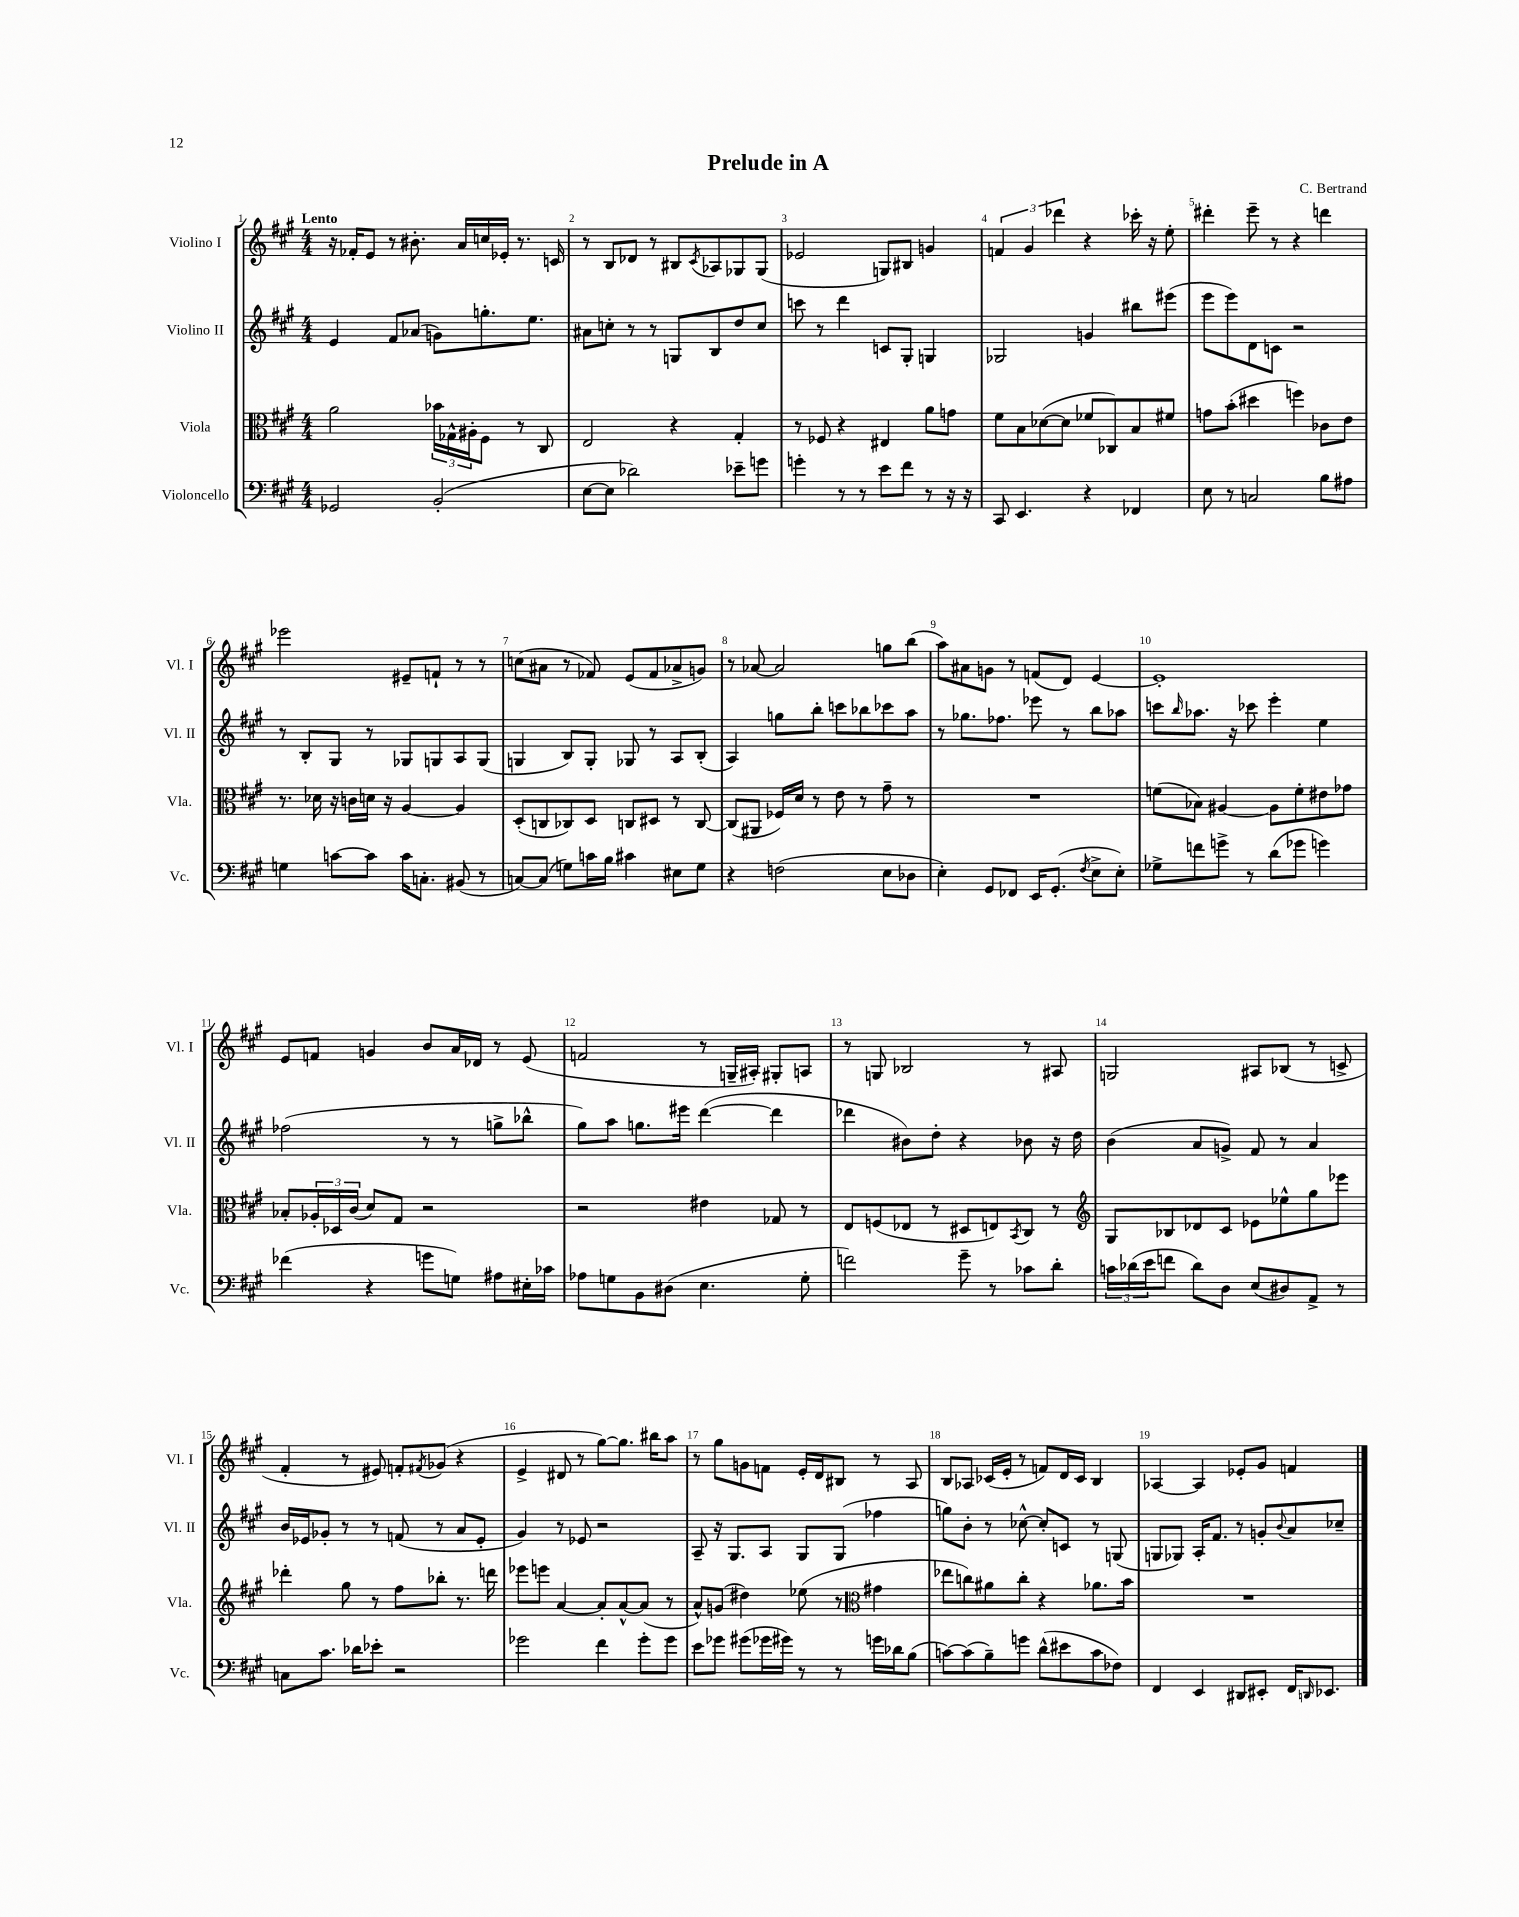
\header { title = "Prelude in A" composer = "C. Bertrand" }
<<
\new StaffGroup <<
\new Staff = "s0" \with { instrumentName = "Violino I" shortInstrumentName = "Vl. I" } {
    \clef treble \key a \major \numericTimeSignature \time 4/4 \tempo "Lento"
    r16 fes'16-. e'8 r8 bis'8.-. a'16 c''16 ees'16-. r8. c'16 |
    r8 b8 des'8 r8 bis8 \acciaccatura { cis'8 } aes8 ges8 ges8( |
    ees'2 g8) bis8 g'4 |
    \tuplet 3/2 { f'4 gis'4 des'''4 } r4 ces'''16-. r16 e''8-. |
    dis'''4-. e'''8-- r8 r4 d'''4 |
    ees'''2 eis'8-- f'8-! r8 r8 |
    c''8( ais'8 r8 fes'8) e'8( fes'8 aes'8-> g'8) |
    r8 aes'8~ aes'2 g''8 b''8( |
    a''8) ais'8 g'8 r8 f'8( d'8) e'4~ |
    e'1-. |
    e'8 f'8 g'4 b'8 a'16 des'16 r8 e'8( |
    f'2 r8 g16-- ais16-.) gis8-. a8 |
    r8 g8 bes2 r8 ais8 |
    g2 ais8 bes8( r8 c'8-> |
    fis'4-. r8 eis'8) f'8-. \acciaccatura { fis'8 } ges'8( r4 |
    e'4-> dis'8 r8 gis''8~) gis''8. bis''16 a''8 |
    r8 gis''8 g'8 f'8 e'16-. d'16 bis8 r8 a8 |
    b8 aes8 ces'16( e'16-. r8 f'8) d'16 ces'16 b4 |
    aes4~ aes4 ees'8-. gis'8 f'4 \bar "|." |
}
\new Staff = "s1" \with { instrumentName = "Violino II" shortInstrumentName = "Vl. II" } {
    \clef treble \key a \major \numericTimeSignature \time 4/4
    e'4 fis'8 aes'8( g'8) g''8.-. e''8. |
    ais'8 c''8-. r8 r8 g8 b8 d''8 c''8 |
    c'''8 r8 d'''4 c'8 gis8-. g4 |
    ges2 g'4 bis''8 eis'''8( |
    e'''8 e'''8) d'8 c'8 r2 |
    r8 b8-. gis8 r8 ges8 g8 a8 g8( |
    g4 b8) g8-. ges8 r8 a8 b8-.( |
    a4) g''8 b''8-. c'''8 bes''8 ces'''8 a''8 |
    r8 ges''8. fes''8. ees'''8 r8 b''8 aes''8 |
    c'''8 \grace { b''16 } aes''8. r16 ces'''8 e'''4-. e''4 |
    fes''2( r8 r8 g''8-> bes''8-^ |
    gis''8) a''8 g''8. eis'''16 d'''4~( d'''4 |
    des'''4 bis'8) d''8-. r4 bes'8 r16 d''16 |
    b'4( a'8 g'8->) fis'8 r8 a'4 |
    b'16 ees'16 ges'8-. r8 r8 f'8( r8 a'8 ees'8-. |
    gis'4) r8 ees'8 r2 |
    a8-- r16 gis8. a8 gis8 gis8( fes''4 |
    g''8) b'8-. r8 ces''8~-^ ces''8-. c'8 r8 g8( |
    g8 ges8) a16-. fis'8. r8 g'8-. \appoggiatura { b'8 } a'8 ces''8-- \bar "|." |
}
\new Staff = "s2" \with { instrumentName = "Viola" shortInstrumentName = "Vla." } {
    \clef alto \key a \major \numericTimeSignature \time 4/4
    a'2 \tuplet 3/2 { bes'16 ges16-^ ais16-. } fis8 r8 cis8 |
    e2 r4 gis4-. |
    r8 fes8 r4 eis4 a'8 g'8 |
    fis'8 b8 des'8~( des'8 fes'8 ces8) b8 fis'8 |
    g'8 b'8-.( dis''4 f''4) ces'8 e'8 |
    r8. des'16 r16 c'16 d'16 r16 a4~ a4 |
    d8-.( c8 ces8) d8 c8 dis8 r8 c8~ |
    c8( ais,8 fes16) d'16 r8 e'8 r8 gis'8-- r8 |
    R1 |
    f'8( bes8) ais4~ ais8 f'8-. eis'8 ges'8 |
    bes8-. \tuplet 3/2 { aes16-. des16 cis'16( } d'8) gis8 r2 |
    r2 eis'4 ges8 r8 |
    e8 f8( ees8 r8 dis8 e8) \acciaccatura { b,8 } cis8 r8 |
    \clef treble gis8 bes8 des'8 cis'8 ees'8 ees''8-^ gis''8 ees'''8 |
    des'''4-. gis''8 r8 fis''8 bes''8-. r8. d'''16 |
    ees'''8 e'''8 a'4~ a'8-. a'8~-^ a'8( r8 |
    a'8-^) g'8( dis''4) ees''8( r8 \clef alto gis'4 |
    ees''8 c''8) ais'8 c''8-. r4 aes'8. b'16 |
    R1 \bar "|." |
}
\new Staff = "s3" \with { instrumentName = "Violoncello" shortInstrumentName = "Vc." } {
    \clef bass \key a \major \numericTimeSignature \time 4/4
    ges,2 b,2-.( |
    e8~ e8 des'2) ees'8-- g'8 |
    g'4-. r8 r8 e'8 fis'8 r8 r16 r16 |
    cis,8 e,4. r4 fes,4 |
    e8 r8 c2 b8 ais8 |
    g4 c'8~ c'8 c'16 c8.-. bis,8( r8 |
    c8~) c8( g8) c'16 b16 cis'4 eis8 g8 |
    r4 f2( e8 des8 |
    e4-.) gis,8 fes,8 e,16 gis,8.-.( \acciaccatura { fis8 } e8-> e8-.) |
    ges8-> f'8 g'8-> r8 d'8( ges'8 g'4) |
    fes'4( r4 g'8 g8) ais8 eis16-. ces'16 |
    aes8 g8 b,8 dis8( e4. g8-. |
    f'2) gis'8-- r8 ces'8 d'8-. |
    \tuplet 3/2 { c'16 des'16( e'16 } f'8 des'8) d8 e8( dis8) a,8-> r8 |
    c8 cis'8. des'16 ees'8-. r2 |
    ges'2 fis'4 ges'8-. ges'8 |
    e'8 ges'8 gis'8( ges'16 gis'16) r8 r8 g'16 des'16 b8( |
    c'8~) c'8( b8--) g'8 d'8-^( eis'8 c'8 fes8) |
    fis,4 e,4 dis,8 eis,8-. fis,16 \grace { d,16 } ees,8. \bar "|." |
}
>>
>>
\layout { \context { \Score \override BarNumber.break-visibility = ##(#f #t #t) barNumberVisibility = #all-bar-numbers-visible } }
